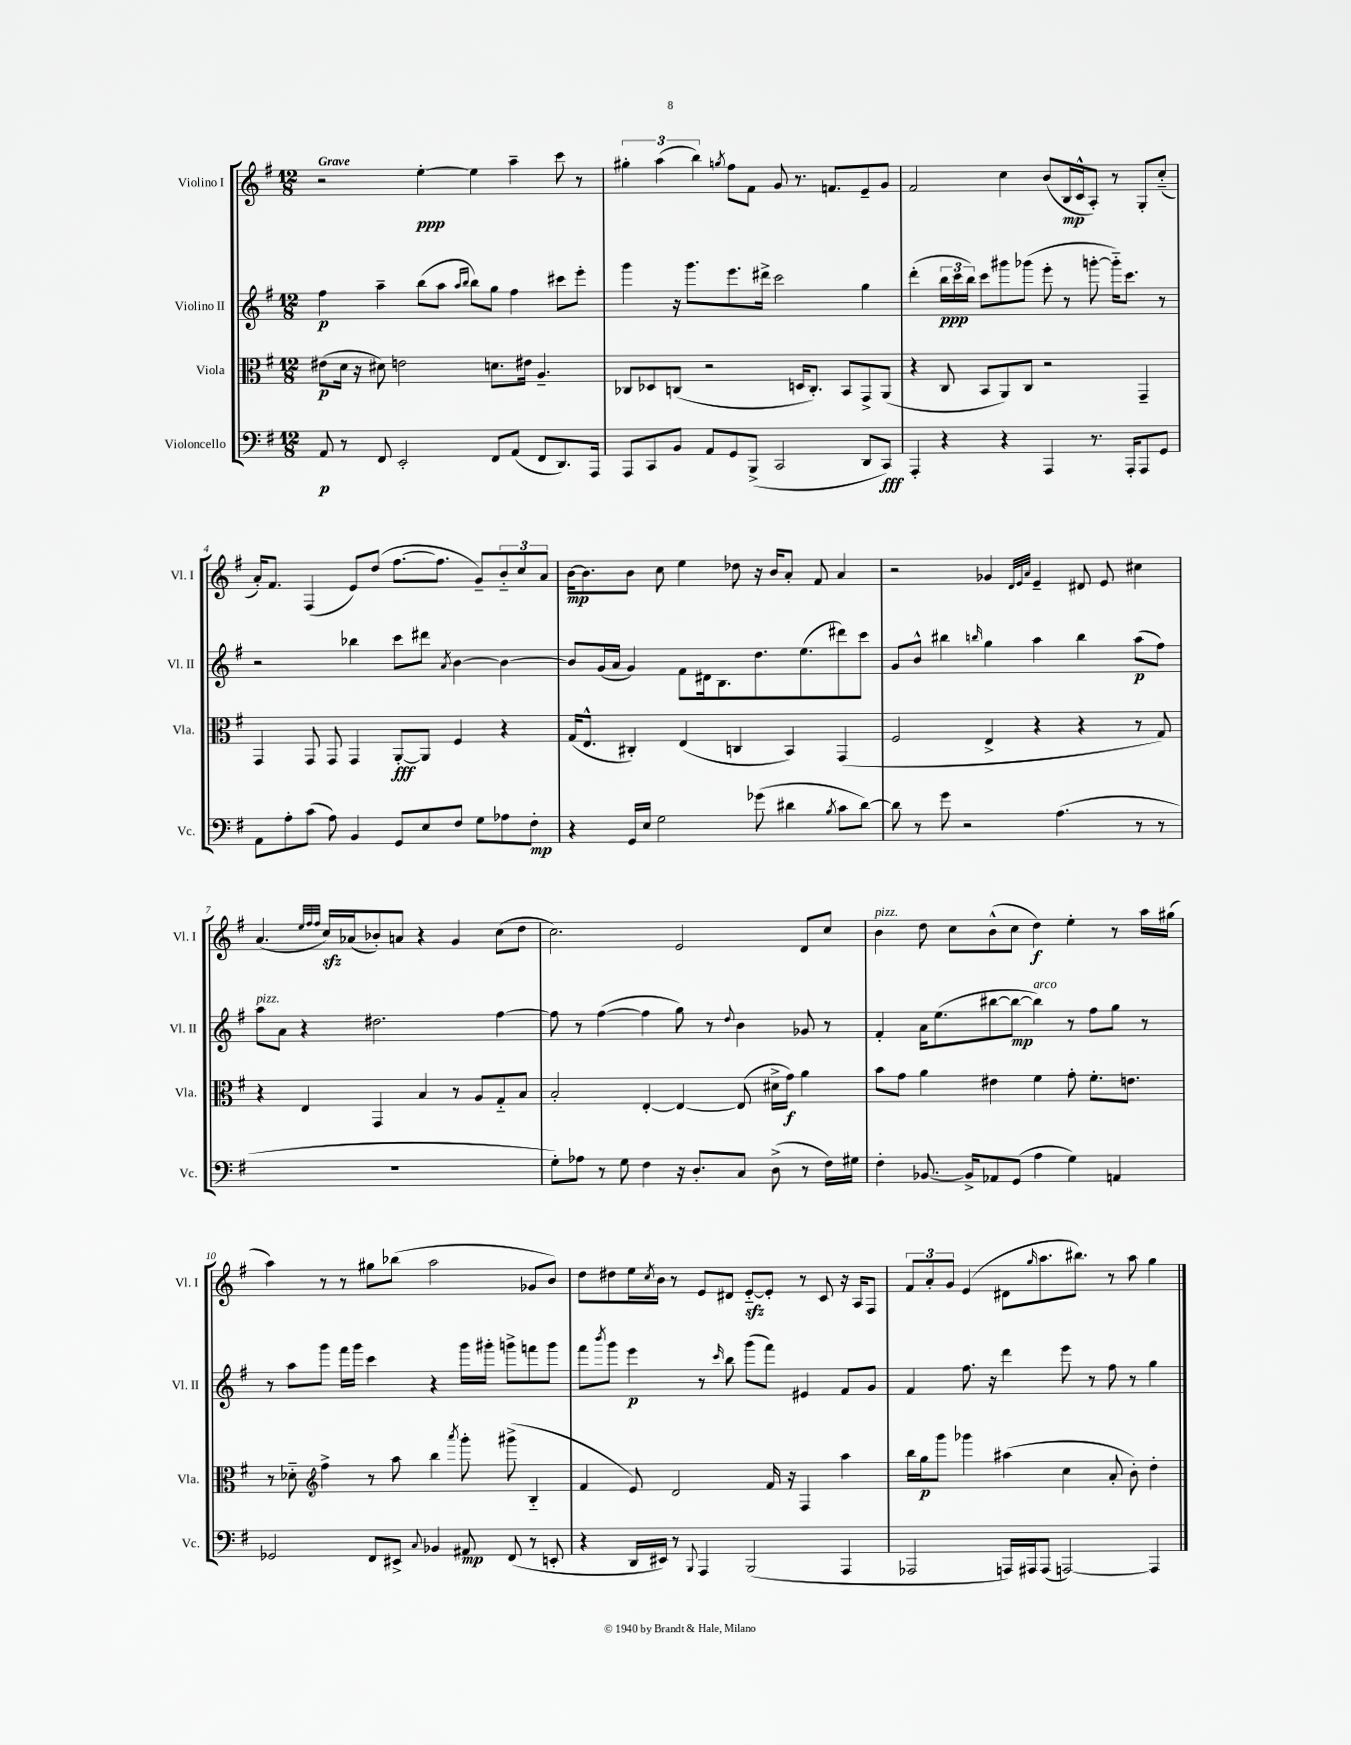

**kern	**dynam	**kern	**dynam	**kern	**dynam	**kern	**dynam
*part4	*part4	*part3	*part3	*part2	*part2	*part1	*part1
*staff4	*staff4	*staff3	*staff3	*staff2	*staff2	*staff1	*staff1
*I"Violoncello	*	*I"Viola	*	*I"Violino II	*	*I"Violino I	*
*I'Vc.	*	*I'Vla.	*	*I'Vl. II	*	*I'Vl. I	*
*clefF4	*	*clefC3	*	*clefG2	*	*clefG2	*
*k[f#]	*	*k[f#]	*	*k[f#]	*	*k[f#]	*
*M12/8	*	*M12/8	*	*M12/8	*	*M12/8	*
=1	=1	=1	=1	=1	=1	=1	=1
!	!	!	!	!	!	!LO:TX:a:B:t=Grave	!
8AA/	p	(8e#X\L	p	4ff#\	p	2r	.
8r	.	16d\Jk	.	.	.	.	.
.	.	16r	.	.	.	.	.
8FF#/	.	8d#X\)	.	4aa~\	.	.	.
2EE'/	.	2en\	.	.	.	.	.
.	.	.	.	(8bb\L	.	[4ee'\	ppp
.	.	.	.	8aa\J	.	.	.
.	.	.	.	16qqaa/LL	.	.	.
.	.	.	.	16qqbb/JJ	.	.	.
.	.	.	.	8bb\L)	.	4ee\]	.
8FF#/L	.	8.dn\L	.	8gg\J	.	.	.
(8AA/J	.	.	.	4ff#\	.	4aa~\	.
.	.	16e#X\Jk	.	.	.	.	.
8FF#/L	.	4.A~/	.	.	.	.	.
8.DD/)	.	.	.	8ccc#X\L	.	8ccc\	.
.	.	.	.	8eee'\J	.	8r	.
16AAA/Jk	.	.	.	.	.	.	.
=2	=2	=2	=2	=2	=2	=2	=2
8AAA/L	.	8C-X/L	.	4ggg\	.	6gg#X'\	.
8CC/	.	8D-X/	.	.	.	.	.
.	.	.	.	.	.	(6aa\	.
8BB/J	.	(8Cn/J	.	16r	.	.	.
.	.	.	.	8.ggg\L	.	.	.
.	.	.	.	.	.	6bb\)	.
8AA/L	.	2r	.	.	.	.	.
.	.	.	.	.	.	8qggn/	.
8GG/	.	.	.	8.eee\	.	8ff#\L	.
(8BBB^/J	.	.	.	.	.	8f#\J	.
.	.	.	.	16ddd#X^\Jk	.	.	.
2CC/	.	.	.	2ccc\	.	8g/	.
.	.	16Dn/KL	.	.	.	8.r	.
.	.	8.C'/J)	.	.	.	.	.
.	.	.	.	.	.	8.fn/L	.
.	.	8BB/L	.	.	.	.	.
8DD/L	.	8GG^/	.	4gg\	.	8e~/	.
8CC/J)	fff	(8AA/J	.	.	.	8g/J	.
=3	=3	=3	=3	=3	=3	=3	=3
4AAA'/	.	4r	.	(4ddd'\	.	2f#/	.
4r	.	8C/	.	24bb\LL	ppp	.	.
.	.	.	.	24ccc\	.	.	.
.	.	.	.	24bb\JJ)	.	.	.
.	.	8BB/L	.	8ccc\L	.	.	.
4r	.	8AA/)	.	8ggg#X\	.	4cc\	.
.	.	8C/J	.	(8ggg-X\J	.	.	.
4AAA/	.	2r	.	8eee'\	.	(8b/L	.
.	.	.	.	8r	.	16B/L	mp
.	.	.	.	.	.	16c^^/J	.
8.r	.	.	.	[8gggn'\	.	8A'/J)	.
.	.	.	.	16ggg\KL])	.	8r	.
16AAA'/KL	.	.	.	8.ccc\J	.	.	.
8AAA/	.	4GG~/	.	.	.	8G'/L	.
8GG/J	.	.	.	8r	.	(8cc/J	.
!!LO:LB:g=z
=4	=4	=4	=4	=4	=4	=4	=4
8AA\L	.	4GG/	.	2r	.	16a'/KL)	.
.	.	.	.	.	.	8.f#/J	.
8A'\	.	.	.	.	.	.	.
(8c\J	.	8GG/	.	.	.	(4F#/	.
8A\)	.	8GG/	.	.	.	.	.
4BB/	.	4GG/	.	4bb-X\	.	8e/L)	.
.	.	.	.	.	.	(8dd/J	.
8GG/L	.	[8AA'/L	fff	8ccc\L	.	[8.ff#\L	.
8E/	.	8AA/J]	.	8ddd#X\J	.	.	.
.	.	.	.	.	.	8.ff#\J]	.
.	.	.	.	8qa/	.	.	.
8F#/J	.	4F#/	.	[4b\	.	.	.
8G\L	.	.	.	.	.	8g~/L)	.
8A-X\	.	4r	.	4b\_	.	12b/	.
.	.	.	.	.	.	12cc/	.
8F#'\J	mp	.	.	.	.	.	.
.	.	.	.	.	.	12a/J	.
=5	=5	=5	=5	=5	=5	=5	=5
4r	.	(16G/KL	.	8b/L]	.	[16b\KL	mp
.	.	8.E^^/J	.	.	.	8.b\]	.
.	.	.	.	(16g/L	.	.	.
.	.	.	.	16a/JJ	.	.	.
16GG/LL	.	4C#X'/)	.	4g/)	.	8b\J	.
16E/JJ	.	.	.	.	.	.	.
2G\	.	.	.	.	.	8cc\	.
.	.	(4E/	.	8f#\L	.	4ee\	.
.	.	.	.	16d#X\k	.	.	.
.	.	.	.	8.B\	.	.	.
.	.	4Cn/	.	.	.	8dd-X\	.
(8g-X\	.	.	.	8.dd\	.	16r	.
.	.	.	.	.	.	16b/KL	.
4d#X\	.	4BB/)	.	.	.	8a'/J	.
.	.	.	.	(8.ee\	.	.	.
.	.	.	.	.	.	8f#/	.
8qB/	.	.	.	.	.	.	.
8c\L	.	(4GG/	.	8ddd#X\)	.	4a/	.
[8d#\J)	.	.	.	8ccc\J	.	.	.
=6	=6	=6	=6	=6	=6	=6	=6
8d#\]	.	2F#/	.	8g/L	.	2r	.
8r	.	.	.	8b^^/J	.	.	.
8g\	.	.	.	4bb#X\	.	.	.
2r	.	.	.	.	.	.	.
.	.	.	.	16qqbbn/	.	.	.
.	.	4E^/	.	4gg\	.	4g-X/	.
.	.	.	.	.	.	32qqd/LLL	.
.	.	.	.	.	.	32qqe/	.
.	.	.	.	.	.	32qqa/JJJ	.
.	.	4r	.	4aa\	.	4e~/	.
(4.A\	.	.	.	.	.	.	.
.	.	4r	.	4bb\	.	8d#X/	.
.	.	.	.	.	.	8e/	.
8r	.	8r	.	(8aa\L	p	4cc#X\	.
8r	.	8G/)	.	8ff#\J)	.	.	.
!!LO:LB:g=z
=7	=7	=7	=7	=7	=7	=7	=7
!	!	!	!	!LO:TX:a:i:t=pizz.	!	!	!
1.r	.	4r	.	8aa\L	.	(4.a/	.
.	.	.	.	8a\J	.	.	.
.	.	4E/	.	4r	.	.	.
.	.	.	.	.	.	32qqee/LLL	.
.	.	.	.	.	.	32qqff#/	.
.	.	.	.	.	.	32qqff#/JJJ	.
.	.	.	.	.	.	16cczz/LL)	.
.	.	.	.	.	.	(16a-X/J	.
.	.	4GG/	.	2.dd#X\	.	8b-X'/)	.
.	.	.	.	.	.	8an/J	.
.	.	4B/	.	.	.	4r	.
.	.	8r	.	.	.	4g/	.
.	.	8A/L	.	.	.	.	.
.	.	8G/	.	[4ff#\	.	(8cc\L	.
.	.	8B/J	.	.	.	8dd\J	.
=8	=8	=8	=8	=8	=8	=8	=8
8G'\L)	.	2B'/	.	8ff#\]	.	2.cc\)	.
8A-X\J	.	.	.	8r	.	.	.
8r	.	.	.	([4ff#\	.	.	.
8G\	.	.	.	.	.	.	.
4F#\	.	[4E'/	.	4ff#\]	.	.	.
16r	.	4E/_	.	8gg\)	.	2e/	.
8.D'/L	.	.	.	.	.	.	.
.	.	.	.	8r	.	.	.
.	.	.	.	8qqdd/	.	.	.
8C/J	.	(8E/]	.	4b\	.	.	.
(8D^\	.	16d#X^\LL	.	.	.	.	.
.	.	16g\JJ)	f	.	.	.	.
8r	.	4a\	.	8g-X/	.	8d/L	.
16F#\LL)	.	.	.	8r	.	8cc/J	.
16G#X\JJ	.	.	.	.	.	.	.
=9	=9	=9	=9	=9	=9	=9	=9
!	!	!	!	!	!	!LO:TX:a:i:t=pizz.	!
4F#'\	.	8b\L	.	4f#'/	.	4b\	.
.	.	8g\J	.	.	.	.	.
[8.BB-X/	.	4a\	.	16a\KL	.	8dd\	.
.	.	.	.	(8.ee\	.	.	.
.	.	.	.	.	.	8cc\L	.
16BB-^/KL]	.	.	.	.	.	.	.
8AA-X/	.	4e#X\	.	[8bb#X\	.	(8b^^\	.
(8GG/J	.	.	.	8bb#\J_	mp	8cc\J	.
!	!	!	!	!LO:TX:a:i:t=arco	!	!	!
4A\	.	4f#\	.	4bb#\])	.	4dd\)	f
4G\)	.	8g'\	.	8r	.	4ee'\	.
.	.	8.f#'\L	.	8ff#\L	.	.	.
4AAn/	.	.	.	8gg\J	.	8r	.
.	.	8.en\J	.	.	.	.	.
.	.	.	.	8r	.	16aa\LL	.
.	.	.	.	.	.	(16gg#X\JJ	.
!!LO:LB:g=z
=10	=10	=10	=10	=10	=10	=10	=10
2GG-X/	.	8r	.	8r	.	4aa\)	.
.	.	8d-X\	.	8aa\L	.	.	.
*	*	*clefG2	*	*	*	*	*
.	.	4ff#^\	.	8ggg\J	.	8r	.
.	.	.	.	16fff#\LL	.	8r	.
.	.	.	.	16ggg\JJ	.	.	.
8FF#/L	.	8r	.	4ccc\	.	8gg#X\L	.
8EE#X^/J	.	8aa\	.	.	.	(8bb-X\J	.
8qqC/	.	.	.	.	.	.	.
4BB-X/	.	4bb\	.	4r	.	2aa\	.
.	.	8qaaa/	.	.	.	.	.
8AA#X/	mp	8ggg'\	.	16ggg\LL	.	.	.
.	.	.	.	16ggg#X'\JJ	.	.	.
(8FF#/	.	(8ggg#X^\	.	8gggn^\L	.	.	.
8r	.	4B/	.	8fffn\	.	8g-X/L	.
8EEn'/	.	.	.	8ggg\J	.	8b/J)	.
=11	=11	=11	=11	=11	=11	=11	=11
4r	.	4f#/	.	8fff#\L	.	8dd\L	.
.	.	.	.	8qbbb/	.	.	.
.	.	.	.	8ggg\J	.	8dd#X\	.
16DD/LL	.	8e/)	.	4eee\	p	16ee\L	.
.	.	.	.	.	.	8qcc/	.
16EE#X/JJ)	.	.	.	.	.	16b\JJ	.
8r	.	2d/	.	.	.	8r	.
8qqBBB/	.	.	.	.	.	.	.
4AAA/	.	.	.	8r	.	8e/L	.
.	.	.	.	16qqccc/	.	.	.
.	.	.	.	8bb\	.	8d#X/J	.
(2BBB/	.	.	.	(8ggg\L	.	[8ezz/L	.
.	.	16f#/	.	8fff#\J)	.	8e'/J]	.
.	.	16r	.	.	.	.	.
.	.	4F#/	.	4e#X/	.	8r	.
.	.	.	.	.	.	8c/	.
4AAA/	.	4aa\	.	8f#/L	.	16r	.
.	.	.	.	.	.	16A/KL	.
.	.	.	.	8g/J	.	8F#/J	.
=12	=12	=12	=12	=12	=12	=12	=12
2AAA-X/	.	16bb\LL	.	4f#/	.	12f#/L	.
.	.	16gg\J	p	.	.	.	.
.	.	.	.	.	.	12a'/	.
.	.	8ggg\J	.	.	.	.	.
.	.	.	.	.	.	12g/J	.
.	.	4ggg-X\	.	8.ff#\	.	(4e/	.
.	.	.	.	16r	.	.	.
16AAAn/LL)	.	(4aa#X\	.	4ddd\	.	8d#X\L	.
16AAA#X/J	.	.	.	.	.	.	.
.	.	.	.	.	.	16qqgg/	.
(8AAA#/J	.	.	.	.	.	8.aa\	.
[2AAAn/)	.	4cc\	.	8eee\	.	.	.
.	.	.	.	.	.	8.bb#X\J)	.
.	.	.	.	8r	.	.	.
.	.	8a'/	.	8ff#\	.	8r	.
.	.	8b'\)	.	8r	.	8aa\	.
4AAA/]	.	4dd'\	.	4gg\	.	4gg\	.
==	==	==	==	==	==	==	==
*-	*-	*-	*-	*-	*-	*-	*-
